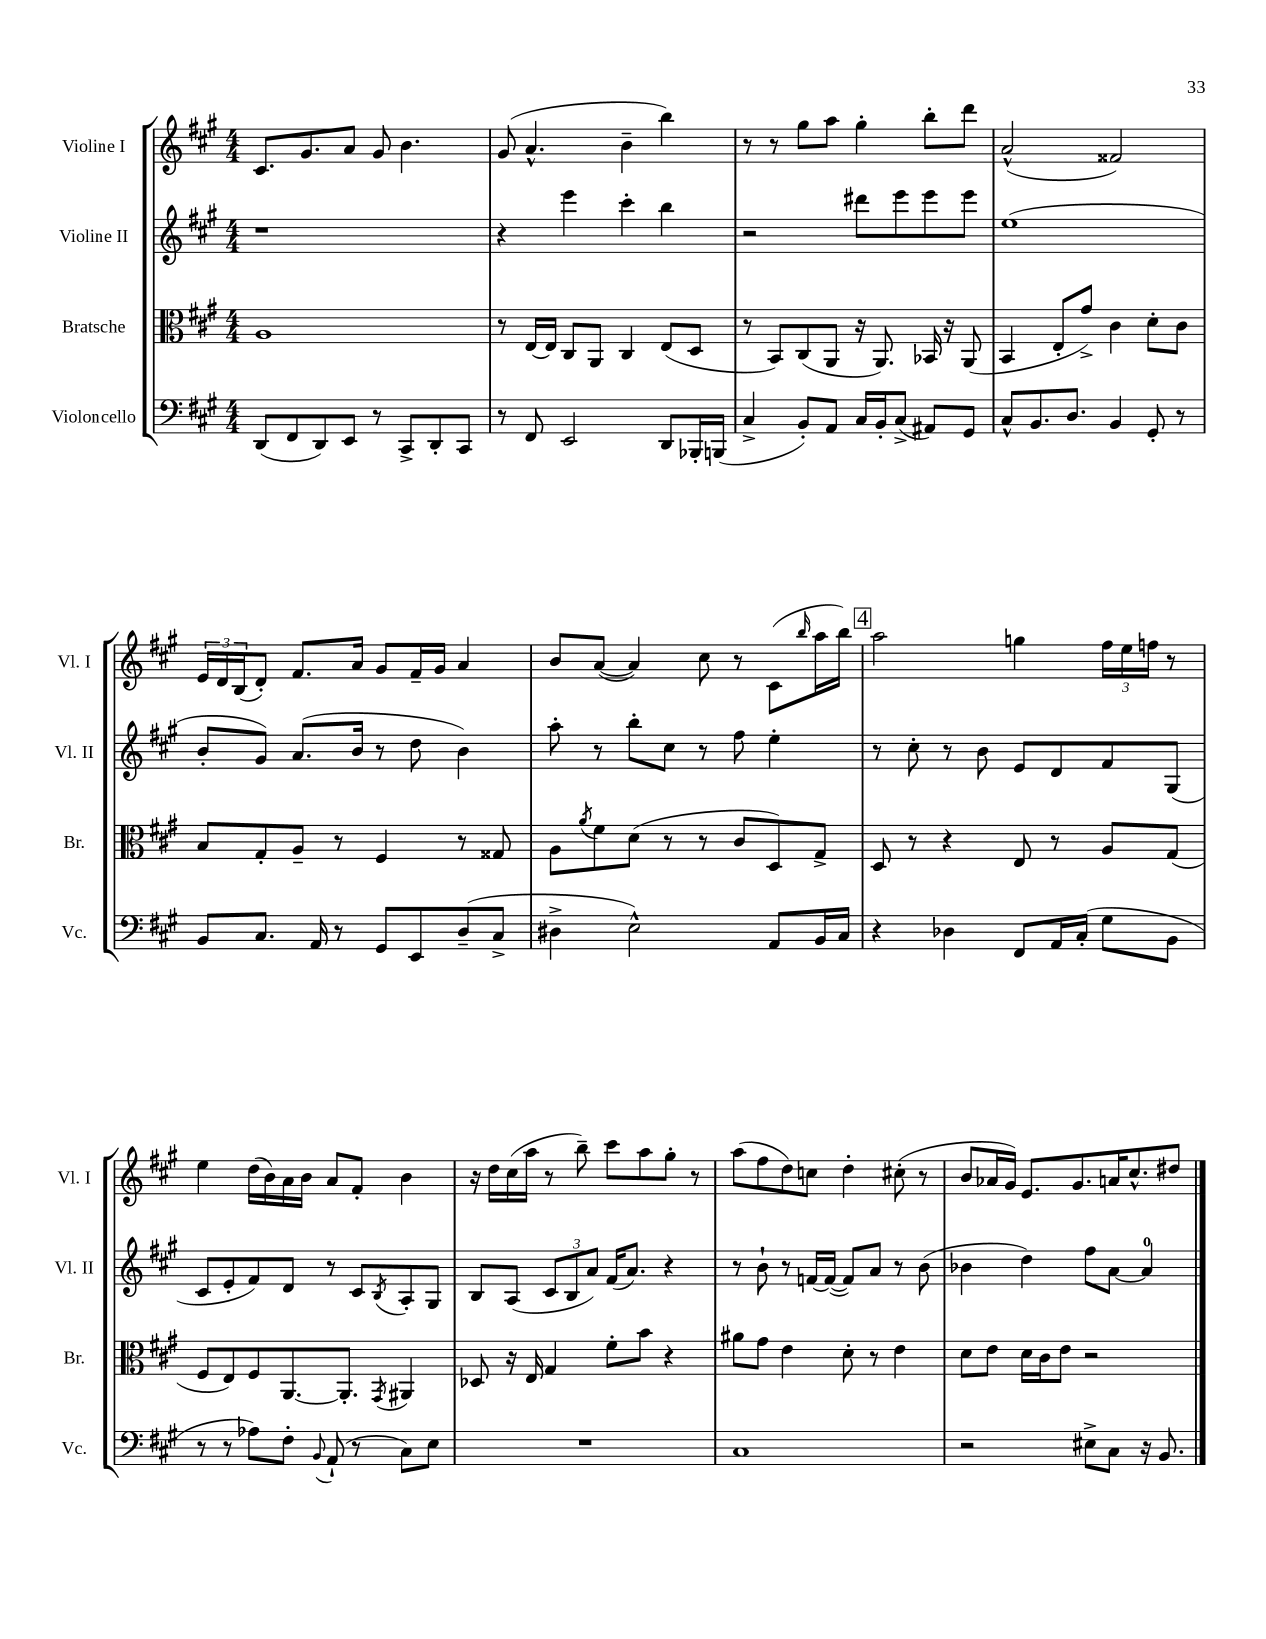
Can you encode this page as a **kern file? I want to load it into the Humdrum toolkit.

**kern	**kern	**kern	**kern
*part4	*part3	*part2	*part1
*staff4	*staff3	*staff2	*staff1
*I"Violoncello	*I"Bratsche	*I"Violine II	*I"Violine I
*I'Vc.	*I'Br.	*I'Vl. II	*I'Vl. I
*clefF4	*clefC3	*clefG2	*clefG2
*k[f#c#g#]	*k[f#c#g#]	*k[f#c#g#]	*k[f#c#g#]
*M4/4	*M4/4	*M4/4	*M4/4
=23	=23	=23	=23
(8DD/L	1A	1r	8.c#/L
8FF#/	.	.	.
.	.	.	8.g#/
8DD/)	.	.	.
8EE/J	.	.	8a/J
8r	.	.	8g#/
8CC#^/L	.	.	4.b\
8DD'/	.	.	.
8CC#/J	.	.	.
=24	=24	=24	=24
8r	8r	4r	(8g#/
8FF#/	[16E/LL	.	4.a^^/
.	16E/JJ]	.	.
2EE/	8C#/L	4eee\	.
.	8AA/J	.	.
.	4C#/	4ccc#'\	4b~\
8DD/L	(8E/L	4bb\	4bb\)
16BBB-X'/L	8D/J	.	.
(16BBBn/JJ	.	.	.
=25	=25	=25	=25
4C#^/	8r	2r	8r
.	8BB/L)	.	8r
8BB'/L)	(8C#/	.	8gg#\L
8AA/J	8AA/J	.	8aa\J
16C#/LL	16r	8ddd#X\L	4gg#'\
16BB'/J	8.AA/)	.	.
(8C#^/J	.	8eee\	.
8AA#X/L)	16BB-X/	8eee\	8bb'\L
.	16r	.	.
8GG#/J	(8AA/	8eee\J	8ddd\J
=26	=26	=26	=26
8C#^^/L	4BB/	(1ee	(2a^^/
8.BB/	.	.	.
.	8E'/L	.	.
8.D/J	.	.	.
.	8g#^/J)	.	.
4BB/	4c#\	.	2f##X/)
8GG#'/	8d'\L	.	.
8r	8c#\J	.	.
!!LO:LB:g=z
=27	=27	=27	=27
8BB/L	8B/L	8b'/L	24e/LL
.	.	.	24d/
.	.	.	(24B/J
8.C#/J	8G#'/	8g#/J)	8d'/J)
.	8A~/J	(8.a/L	8.f#/L
16AA/	.	.	.
8r	8r	.	.
.	.	16b/Jk	16a/Jk
8GG#/L	4F#/	8r	8g#/L
8EE/	.	8dd\	16f#~/L
.	.	.	16g#/JJ
(8D~/	8r	4b\)	4a/
8C#^/J	8G##X/	.	.
=28	=28	=28	=28
4D#X^\	8A\L	8aa'\	8b/L
.	8qa/	.	.
.	8f#\	8r	([8a/J
2E^^\)	(8d\J	8bb'\L	4a/])
.	8r	8cc#\J	.
.	8r	8r	8cc#\
.	8c#/L	8ff#\	8r
8AA/L	8D/)	4ee'\	(8c#\L
.	.	.	16qqbb/
16BB/L	8G#^/J	.	16aa\L
16C#/JJ	.	.	16bb\JJ)
!!LO:REH:place=s1:t=4
=29	=29	=29	=29
4r	8D/	8r	2aa\
.	8r	8cc#'\	.
4D-X\	4r	8r	.
.	.	8b\	.
8FF#/L	8E/	8e/L	4ggn\
16AA/L	8r	8d/	.
(16C#'/JJ	.	.	.
8G#\L	8A/L	8f#/	24ff#\LL
.	.	.	24ee\
.	.	.	24ffn\JJ
8BB\J	(8G#/J	(8G#/J	8r
!!LO:LB:g=z
=30	=30	=30	=30
8r	8F#/L	8c#/L	4ee\
8r	8E/)	8e'/	.
8A-X\L)	8F#/	8f#/)	(16dd\LL
.	.	.	16b\)
8F#'\J	[8.AA/	8d/J	16a\
.	.	.	16b\JJ
8qqBB/	.	.	.
(8AA`/	.	8r	8a/L
.	8.AA'/J]	.	.
8r	.	8c#/L	8f#'/J
.	8qGG#/	8qB/	.
8C#\L)	4AA#X/	8A'/	4b\
8E\J	.	8G#/J	.
=31	=31	=31	=31
1r	8D-X/	8B/L	16r
.	.	.	16dd\LL
.	16r	(8A/J	(16cc#\
.	16E/	.	16aa\JJ
.	4G#/	12c#/L	8r
.	.	12B/	.
.	.	.	8bb~\)
.	.	12a/J)	.
.	8f#'\L	(16f#/KL	8ccc#\L
.	.	8.a/J)	.
.	8b\J	.	8aa\
.	4r	4r	8gg#'\J
.	.	.	8r
=32	=32	=32	=32
1C#	8a#X\L	8r	(8aa\L
.	8g#\J	8b`\	8ff#\
.	4e\	8r	8dd\)
.	.	[16fn/LL	8ccn\J
.	.	(16f/JJ_	.
.	8d'\	8f/L])	4dd'\
.	8r	8a/J	.
.	4e\	8r	(8cc#X'\
.	.	(8b\	8r
=33	=33	=33	=33
2r	8d\L	4b-X\	8b/L
.	8e\J	.	16a-X/L
.	.	.	16g#/JJ)
.	16d\LL	4dd\)	8.e/L
.	16c#\J	.	.
.	8e\J	.	.
.	.	.	8.g#/
8E#X^\L	2r	8ff#\L	.
8C#\J	.	[8a\J	16an/K
.	.	.	8.cc#^^/
16r	.	4a/]	.
8.BB/	.	.	.
.	.	.	8dd#X/J
==	==	==	==
*-	*-	*-	*-
